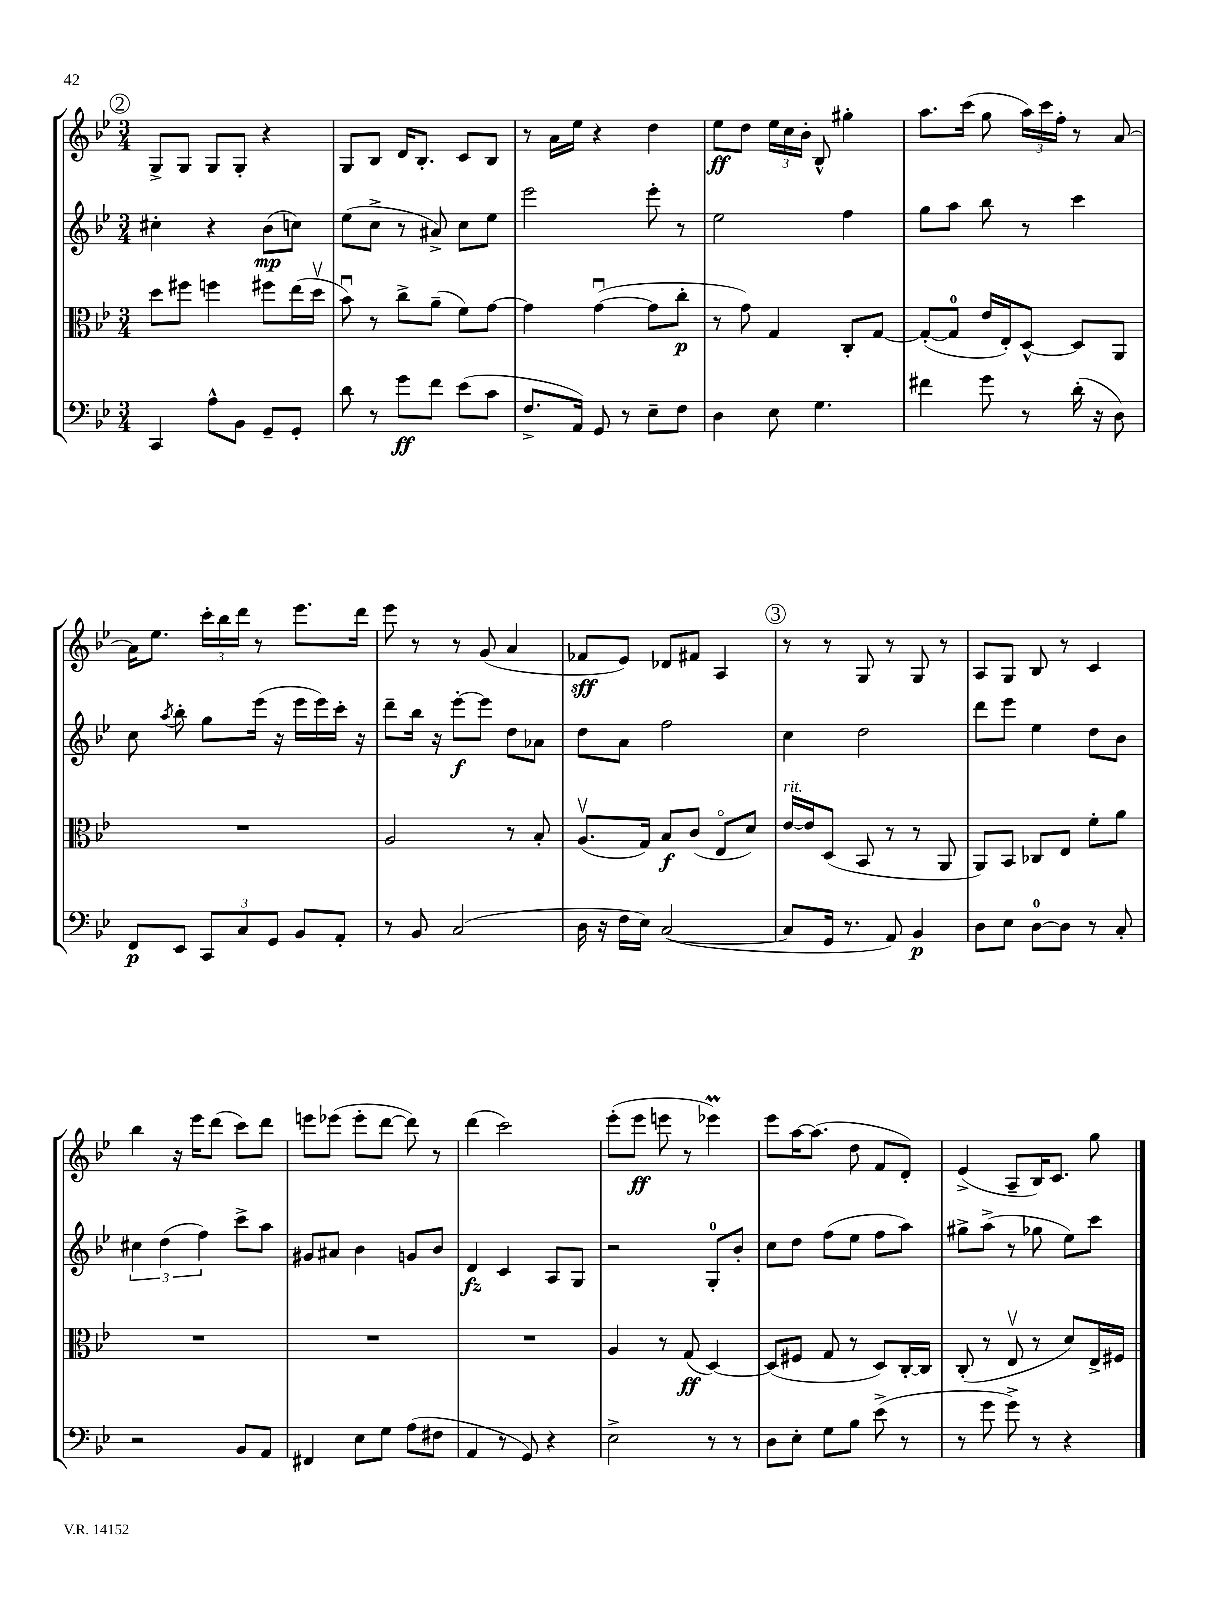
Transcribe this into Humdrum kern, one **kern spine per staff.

**kern	**kern	**kern	**kern
*staff4	*staff3	*staff2	*staff1
*clefF4	*clefC3	*clefG2	*clefG2
*k[b-e-]	*k[b-e-]	*k[b-e-]	*k[b-e-]
*M3/4	*M3/4	*M3/4	*M3/4
4CC/	8dd\L	4cc#'\	8G^/L
.	8ff#\J	.	8G/J
8A^^\L	4ff\	4r	8G/L
8BB-\J	.	.	8G'/J
8GG~/L	8ff#\L	(8b-\L	4r
8GG'/J	(16ee-\L	8cc\J)	.
.	16ddv\JJ	.	.
=	=	=	=
8d\	8b-u\)	(8ee-\L	8G/L
8r	8r	8cc^\J	8B-/J
8g\L	8cc^\L	8r	16d/LK
.	.	.	8.B-'/J
8f\J	(8a~\J	8a#^/)	.
(8e-\L	8f\L)	8cc\L	8c/L
8c\J	[8g\J	8ee-\J	8B-/J
=	=	=	=
8.F^/L	4g\]	2eee-\	8r
.	.	.	16a\LL
16AA/Jk)	.	.	16ee-\JJ
8GG/	([4gu\	.	4r
8r	.	.	.
8E-~\L	8g\]L	8eee-'\	4dd\
8F\J	8cc'\J	8r	.
=	=	=	=
4D\	8r	2ee-\	8ee-\L
.	8g\)	.	8dd\J
8E-\	4G/	.	24ee-\LL
.	.	.	24cc\
.	.	.	24b-'\JJ
4.G\	.	.	8B-^^/
.	8C'/L	4ff\	4gg#'\
.	[8G/J	.	.
=	=	=	=
4f#\	(8G'/_L	8gg\L	8.aa\L
.	8G/]J	8aa\J	.
.	.	.	(16ccc\Jk
8g\	16e-/LL	8bb-\	8gg\
.	16E-'/J)	.	.
8r	[8D^^/J	8r	24aa\LL)
.	.	.	24ccc\
.	.	.	24ff'\JJ
(16d'\	8D/]L	4ccc\	8r
16r	.	.	.
8D\)	8AA/J	.	[8a/
=	=	=	=
8FF/L	2.r	8cc\	16a\]LK
.	.	.	8.ee-\J
.	.	8qaa/	.
8EE-/J	.	8bb-'\	.
12CC/L	.	8gg\L	24ccc'\LL
.	.	.	24bb-\
12C/	.	.	24ddd\JJ
.	.	(16eee-\Jk	8r
12GG/J	.	.	.
.	.	16r	.
8BB-/L	.	16eee-\LL	8.eee-\L
.	.	16eee-\)	.
8AA'/J	.	16ccc'\JJ	.
.	.	16r	16ddd\Jk
=	=	=	=
8r	2A/	8ddd~\L	8eee-\
8BB-/	.	16bb-\Jk	8r
.	.	16r	.
(2C/	.	[8eee-'\L	8r
.	.	8eee-\]J	(8g/
.	8r	8dd\L	4a/
.	8B-'/	8a-\J	.
=	=	=	=
16D\	(8.Av/L	8dd\L	8f-/L
16r	.	.	.
16F\LL	.	8a\J	8e-/J)
16E-\JJ)	16G/Jk)	.	.
([2C/	8B-/L	2ff\	8d-/L
.	(8c/J	.	8f#/J
.	8E-o/L	.	4A/
.	8d/J)	.	.
=	=	=	=
8C/]L	[16e-/LL	4cc\	8r
.	16e-/]J	.	.
16GG/Jk	(8D/J	.	8r
8.r	.	.	.
.	8BB-/	2dd\	8G/
8AA/)	8r	.	8r
4BB-/	8r	.	8G/
.	8AA/	.	8r
=	=	=	=
8D\L	8AA/L)	8ddd\L	8A/L
8E-\J	8BB-/J	8eee-\J	8G/J
[8D\L	8C-/L	4ee-\	8B-/
8D\]J	8E-/J	.	8r
8r	8f'\L	8dd\L	4c/
8C'/	8a\J	8b-\J	.
=	=	=	=
2r	2.r	6cc#\	4bb-\
.	.	(6dd\	.
.	.	.	16r
.	.	.	16eee-\LK
.	.	6ff\)	.
.	.	.	(8ddd\J
8BB-/L	.	8ccc^\L	8ccc\L)
8AA/J	.	8aa\J	8ddd\J
=	=	=	=
4FF#/	2.r	8g#/L	8eee\L
.	.	8a#/J	(8eee-\J
8E-\L	.	4b-\	8eee-'\L
8G\J	.	.	[8ddd\J
(8A\L	.	8g/L	8ddd\])
8F#\J	.	8b-/J	8r
=	=	=	=
4AA/	2.r	4d/	(4ddd\
8r	.	4c/	2ccc\)
8GG/)	.	.	.
4r	.	8A/L	.
.	.	8G/J	.
=	=	=	=
2E-^\	4A/	2r	(8eee-'\L
.	.	.	8eee-\J
.	8r	.	8eee\
.	(8G/	.	8r
8r	[4D/)	8G'/L	4eee-\)
8r	.	8b-'/J	.
=	=	=	=
8D\L	(8D/]L	8cc\L	8eee-\L
8E-'\J	8F#/J	8dd\J	[16aa\K
.	.	.	(8.aa\]J
8G\L	8G/	(8ff\L	.
8B-\J	8r	8ee-\J	8dd\
(8e-^\	8D/L)	8ff\L	8f/L
8r	[16C'/L	8aa\J)	8d'/J)
.	16C/]JJ	.	.
=	=	=	=
8r	(8C'/	8gg#^\L	(4e-^/
8g\	8r	(8aa^\J	.
8g^\)	8E-v/	8r	8A~/L
8r	8r	8gg-\	16B-/K)
.	.	.	8.c/J
4r	8d/L)	8ee-\L)	.
.	16E-^/L	8ccc\J	8gg\
.	16F#/JJ	.	.
==	==	==	==
*-	*-	*-	*-
